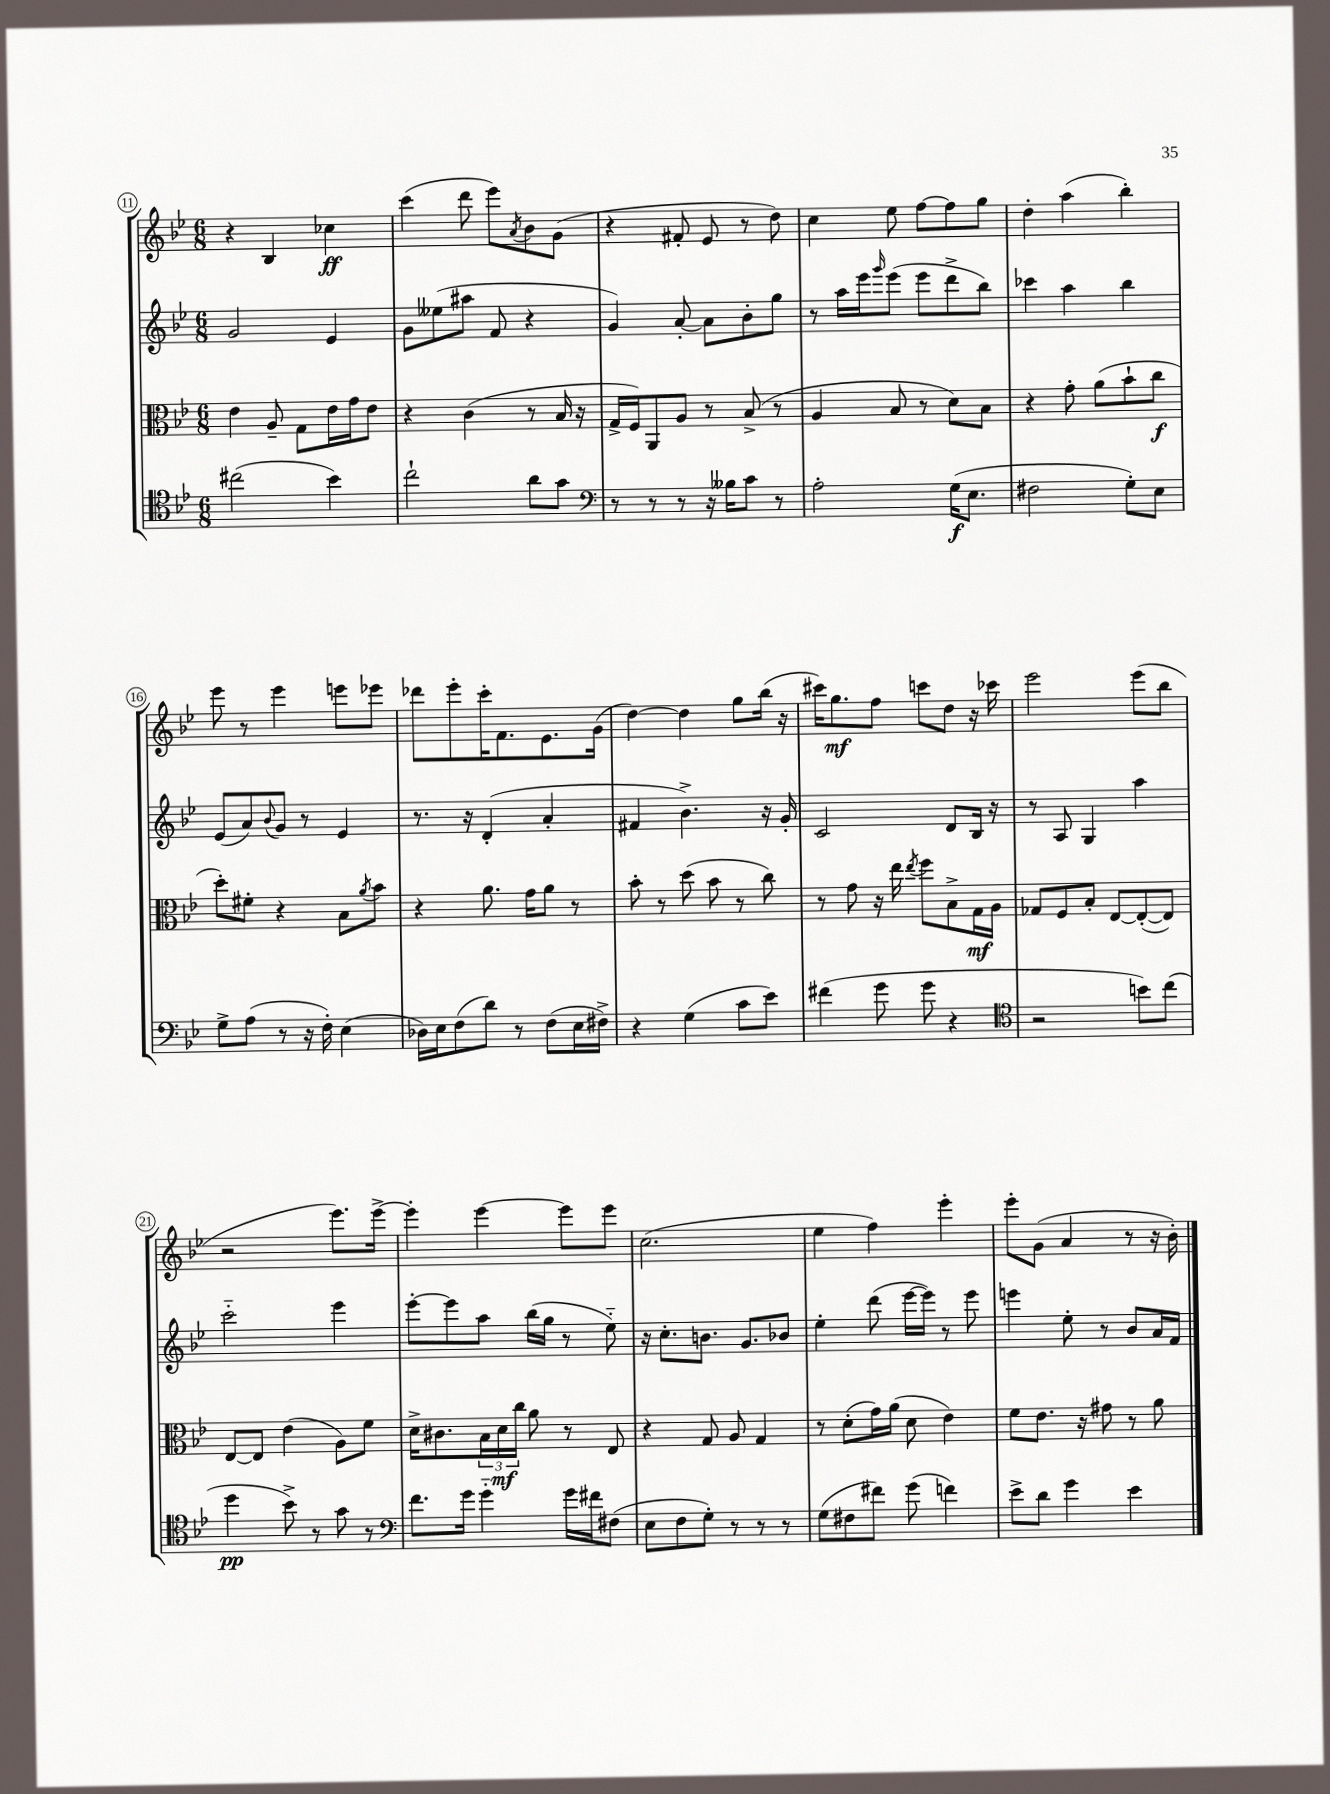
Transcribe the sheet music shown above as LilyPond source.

<<
\new StaffGroup <<
\new Staff = "s0" {
    \clef treble \key bes \major \numericTimeSignature \time 6/8
    r4 bes4 ces''4\ff |
    c'''4( d'''8 ees'''8) \acciaccatura { a'8 } bes'8 g'8( |
    r4 fis'8-. ees'8 r8 d''8) |
    c''4 ees''8 f''8~ f''8 g''8 |
    d''4-. a''4( bes''4-.) |
    ees'''8 r8 ees'''4 e'''8 ees'''8 |
    des'''8 ees'''8-. c'''16-. f'8. ees'8. g'16( |
    d''4~) d''4 g''8 bes''16( r16 |
    cis'''16) g''8.\mf f''8 c'''8 d''8 r16 ces'''16 |
    ees'''2 ees'''8( bes''8 |
    r2 ees'''8.) ees'''16~-> |
    ees'''4-. ees'''4~ ees'''8 ees'''8 |
    c''2.( |
    ees''4 f''4) ees'''4-. |
    ees'''8-. g'8( a'4 r8 r16 bes'16-.) \bar "|." |
}
\new Staff = "s1" {
    \clef treble \key bes \major \numericTimeSignature \time 6/8
    g'2 ees'4 |
    g'8 eeses''8( ais''8 f'8 r4 |
    g'4) a'8~-. a'8 bes'8-. g''8 |
    r8 a''16 ees'''16 \grace { g'''16 } ees'''8( ees'''8 d'''8-> bes''8) |
    ces'''4 a''4 bes''4 |
    ees'8( a'8) \appoggiatura { bes'8 } g'8 r8 ees'4 |
    r8. r16 d'4-.( a'4-. |
    fis'4 bes'4.->) r16 g'16-. |
    c'2 d'8 bes16 r16 |
    r8 a8 g4 a''4 |
    c'''2-_ ees'''4 |
    ees'''8~-. ees'''8 a''8 bes''16( g''16 r8 ees''8-_) |
    r16 c''8.-. b'8. g'8. bes'8 |
    ees''4-. d'''8( ees'''16~ ees'''16) r8 ees'''8 |
    e'''4 ees''8-. r8 bes'8 a'16 f'16 \bar "|." |
}
\new Staff = "s2" {
    \clef alto \key bes \major \numericTimeSignature \time 6/8
    ees'4 a8-- g8 ees'16 g'16 ees'8 |
    r4 c'4( r8 bes16 r16 |
    g16-> f16) a,8 a8 r8 bes8->( r8 |
    a4 bes8 r8 d'8) bes8 |
    r4 g'8-. a'8( bes'8-! c''8\f |
    d''8-.) fis'8-. r4 bes8 \acciaccatura { a'8 } bes'8 |
    r4 a'8. g'16 a'8 r8 |
    bes'8-. r8 d''8( bes'8 r8 c''8) |
    r8 g'8 r16 ees''16 \acciaccatura { ees''8 } f''8 bes8-> g16\mf a16 |
    ges8 f8 bes8-. ees8~ ees8~-.( ees8) |
    ees8~ ees8 ees'4( a8) f'8 |
    d'16-> cis'8. \tuplet 3/2 { bes16 d'16\mf c''16 } a'8 r8 ees8 |
    r4 g8 a8 g4 |
    r8 d'8-.( g'16) a'16( d'8 ees'4) |
    f'8 ees'8. r16 gis'8 r8 a'8 \bar "|." |
}
\new Staff = "s3" {
    \clef tenor \key bes \major \numericTimeSignature \time 6/8
    cis''2( bes'4) |
    c''2-! a'8 g'8 |
    \clef bass r8 r8 r8 r16 beses16 c'8 r8 |
    a2-. g16\f( ees8. |
    fis2 g8-.) ees8 |
    g8-> a8( r8 r16 f16-.) ees4( |
    des16) ees16 f8( d'8) r8 f8( ees16 fis16->) |
    r4 g4( c'8 ees'8) |
    fis'4( g'8 g'8 r4 |
    \clef tenor r2 b'8) c''8( |
    d''4\pp bes'8->) r8 g'8 r8 |
    \clef bass f'8. g'16 g'4-_ g'16 fis'16 fis8( |
    ees8 f8 g8-.) r8 r8 r8 |
    g8( fis8 fis'8) g'8( f'4) |
    ees'8-> d'8 g'4 ees'4 \bar "|." |
}
>>
>>
\layout { \context { \Score currentBarNumber = #11 \override BarNumber.stencil = #(make-stencil-circler 0.1 0.3 ly:text-interface::print) } }
